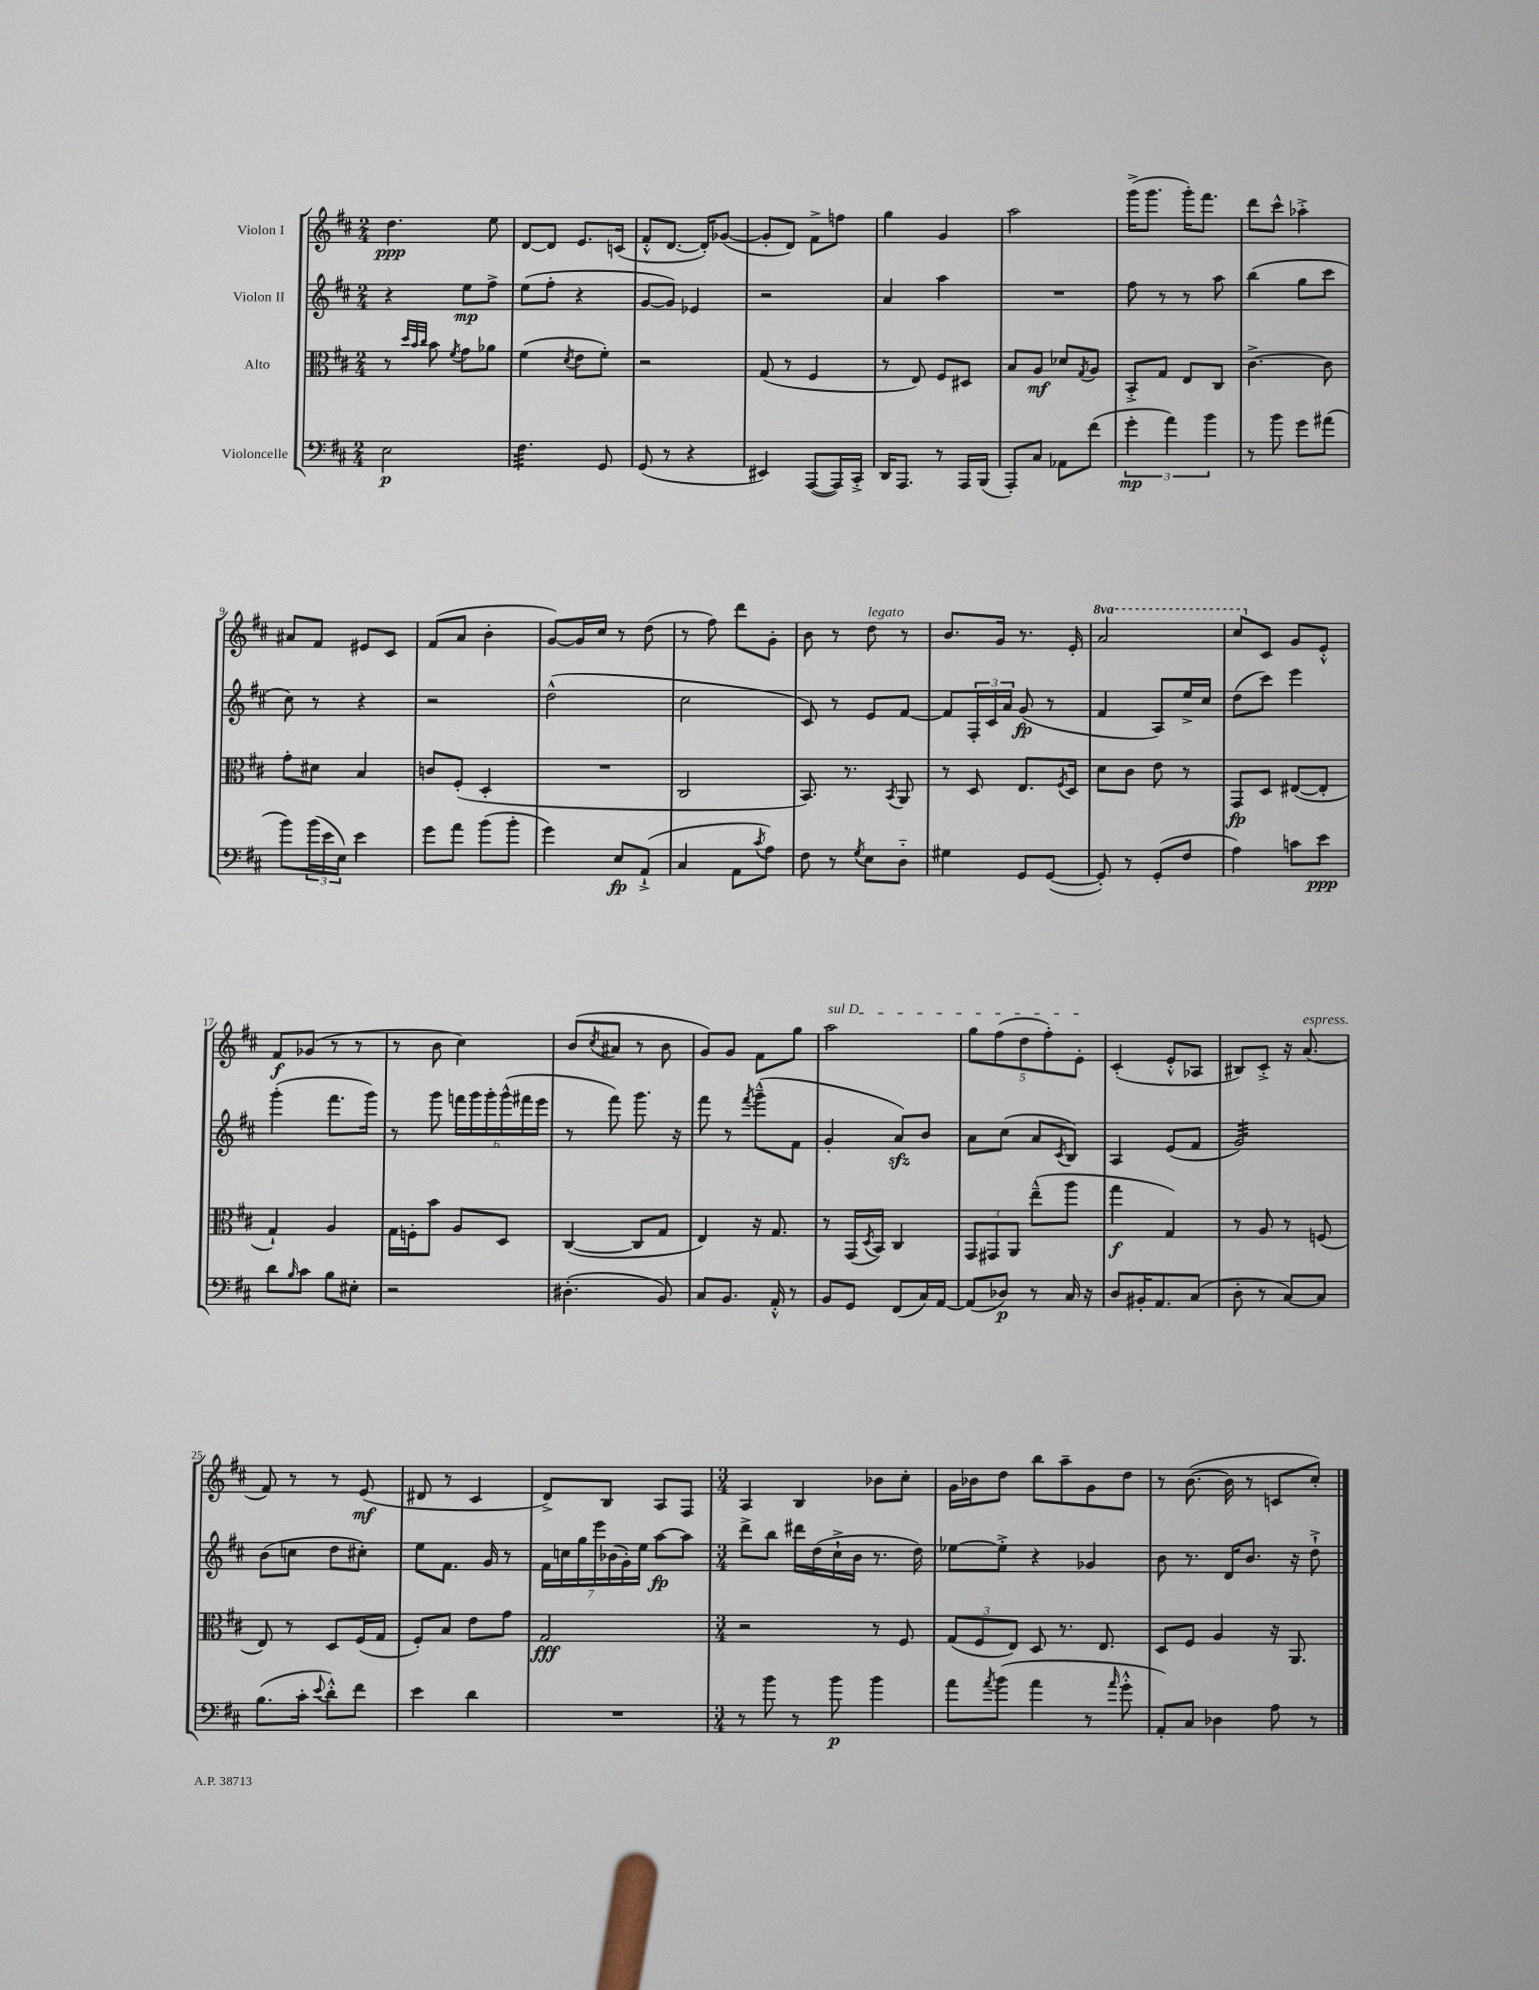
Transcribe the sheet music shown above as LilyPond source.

<<
\new StaffGroup <<
\new Staff = "s0" \with { instrumentName = "Violon I" } {
    \clef treble \key d \major \numericTimeSignature \time 2/4 \set Staff.ottavationMarkups = #ottavation-simple-ordinals
    d''4.\ppp e''8 |
    d'8~ d'8 e'8. c'16( |
    fis'8-.-^ d'8.~ d'16-.) ges'8~( |
    ges'8-. d'8) fis'8-> f''8 |
    g''4 g'4 |
    a''2 |
    g'''16->( g'''8. g'''16-.) fis'''8. |
    d'''8 cis'''8-^ aes''4-.-> |
    ais'8 fis'8 eis'8 cis'8 |
    fis'8( a'8 b'4-. |
    g'8~) g'16 cis''16 r8 d''8( |
    r8 fis''8) d'''8 g'8-. |
    b'8 r8 d''8^\markup { \italic "legato" } r8 |
    b'8. g'16 r8. e'16-. |
    \ottava #1 a''2 |
    cis'''8 \ottava #0 cis'8 g'8 e'8-.-^ |
    fis'8\f ges'8( r8 r8 |
    r8 b'8 cis''4) |
    b'8( \acciaccatura { cis''8 } ais'8 r8 b'8 |
    g'8) g'8 fis'8 g''8 |
    \once \override TextSpanner.bound-details.left.text = \markup { \italic "sul D" } a''2\startTextSpan |
    \tuplet 5/4 { g''8 fis''8( d''8 fis''8-.) e'8-.\stopTextSpan } |
    cis'4-.( e'8-.-^ aes8 |
    bis8) cis'8-.-> r16 a'8.^\markup { \italic "espress." }( |
    fis'8) r8 r8 e'8\mf( |
    dis'8 r8 cis'4 |
    d'8->) b8 a8 fis8 |
    \numericTimeSignature \time 3/4 a4 b4 bes'8 cis''8-. |
    g'16 bes'16 d''8 b''8 a''8-- g'8 d''8 |
    r8 b'8.~( b'16 r8 c'8 cis''8-.) \bar "|." |
}
\new Staff = "s1" \with { instrumentName = "Violon II" } {
    \clef treble \key d \major \numericTimeSignature \time 2/4
    r4 e''8\mp fis''8-> |
    e''8( fis''8-. r4 |
    g'8~ g'8) ees'4 |
    r2 |
    a'4 a''4 |
    R2 |
    fis''8 r8 r8 a''8 |
    b''4( g''8 cis'''8 |
    cis''8) r8 r4 |
    r2 |
    d''2-^( |
    cis''2 |
    cis'8) r8 e'8 fis'8~ |
    fis'8 \tuplet 3/2 { fis16-. cis'16 a'16 } g'8\fp( r8 |
    fis'4 a8) e''16-> cis''16 |
    d''8( cis'''8) e'''4 |
    g'''4-.( fis'''8. g'''16) |
    r8 g'''8 \tuplet 6/4 { f'''16 g'''16 g'''16-. g'''16-^( fis'''16 e'''16 } |
    r8 fis'''8) g'''8. r16 |
    fis'''8 r8 \acciaccatura { fis'''8 } g'''8---^( fis'8 |
    g'4-. a'8\sfz) b'8 |
    a'8 cis''8( a'8 \acciaccatura { cis'8 } b8) |
    a4 e'8( fis'8 |
    g'2:32) |
    b'8( c''8 d''8 cis''8-.) |
    e''8 fis'8. g'16 r8 |
    \tuplet 7/4 { fis'16 c''16 g''16 e'''16 bes'16( g'16-.) e''16 } a''8~\fp a''8 |
    \numericTimeSignature \time 3/4 d'''8-> b''8 dis'''16 d''16( cis''16-!-> b'16 r8. d''16) |
    ees''8~ ees''8-.-> r4 ges'4 |
    b'8 r8. d'16 b'8. r16 d''8-!-> \bar "|." |
}
\new Staff = "s2" \with { instrumentName = "Alto" } {
    \clef alto \key d \major \numericTimeSignature \time 2/4
    r8 \grace { d''32 b'32 cis''32 } b'8 \acciaccatura { fis'8 } g'8 aes'8 |
    fis'4( \acciaccatura { d'8 } e'8 fis'8-.) |
    r2 |
    g8( r8 fis4 |
    r8 e8) fis8 dis8 |
    b8 a8\mf des'8 \acciaccatura { g8 } a8 |
    b,8-.-> g8 e8 cis8 |
    cis'4.~-> cis'8 |
    g'8-. dis'8 b4 |
    c'8 fis8-.( d4-. |
    R2 |
    cis2 |
    b,8.) r8. \acciaccatura { b,8 } a,8 |
    r8 d8 e8. \acciaccatura { fis8 } d16 |
    d'8 cis'8 e'8 r8 |
    g,8\fp d8 eis8~( eis8-. |
    g4-!) a4 |
    g16 f16-. b'8 a8 d8 |
    cis4~( cis8 g8 |
    e4) r16 g8. |
    r8 g,16( \acciaccatura { d8 } b,16) cis4 |
    \tuplet 3/2 { g,8 gis,8 a,8 } e''8---^( a''8 |
    g''4\f g4) |
    r8 a8 r8 f8( |
    e8) r8 d8 fis16( g16 |
    fis8-.) b8 e'8 g'8 |
    g2\fff |
    \numericTimeSignature \time 3/4 r2 r8 fis8 |
    \tuplet 3/2 { g8( fis8 e8) } d8 r8. e8. |
    d8 fis8 a4 r16 a,8. \bar "|." |
}
\new Staff = "s3" \with { instrumentName = "Violoncelle" } {
    \clef bass \key d \major \numericTimeSignature \time 2/4
    e2\p |
    fis4.:32 g,8 |
    g,8( r8 r4 |
    eis,4) a,,8~( a,,16) cis,16-.-> |
    d,16 a,,8. r8 a,,16 b,,16( |
    a,,8-.) cis8 aes,8 fis'8( |
    \tuplet 3/2 { g'4-.\mp a'4) b'4 } |
    r8 b'8 g'8 ais'8( |
    b'8) \tuplet 3/2 { b'16( e'16 e16) } e'4 |
    g'8 a'8 b'8( b'8-. |
    g'4) e8\fp a,8-!->( |
    cis4 a,8 \acciaccatura { cis'8 } a8) |
    fis8 r8 \acciaccatura { g8 } e8 d8-_ |
    gis4 g,8 g,8~( |
    g,8-.) r8 g,8-.( fis8 |
    a4) c'8 e'8\ppp |
    d'8 \grace { b16 } cis'8 b8 eis8-. |
    r2 |
    dis4.-.( b,8) |
    cis8 b,8. a,16-.-^ r8 |
    b,8 g,8 fis,8( cis16) a,16~ |
    a,8( des8\p) r8 cis16 r16 |
    d8 bis,16-. a,8. cis8( |
    d8-. r8 cis8~) cis8 |
    b8.( cis'16-. \appoggiatura { e'8 } d'8-.-^) fis'8 |
    e'4 d'4 |
    R2 |
    \numericTimeSignature \time 3/4 r8 b'8 r8 b'8\p b'4 |
    a'8 \acciaccatura { a'8 } b'8( a'4 r8 \grace { a'16 } g'8-.-^ |
    a,8-.) cis8 des4 a8 r8 \bar "|." |
}
>>
>>
